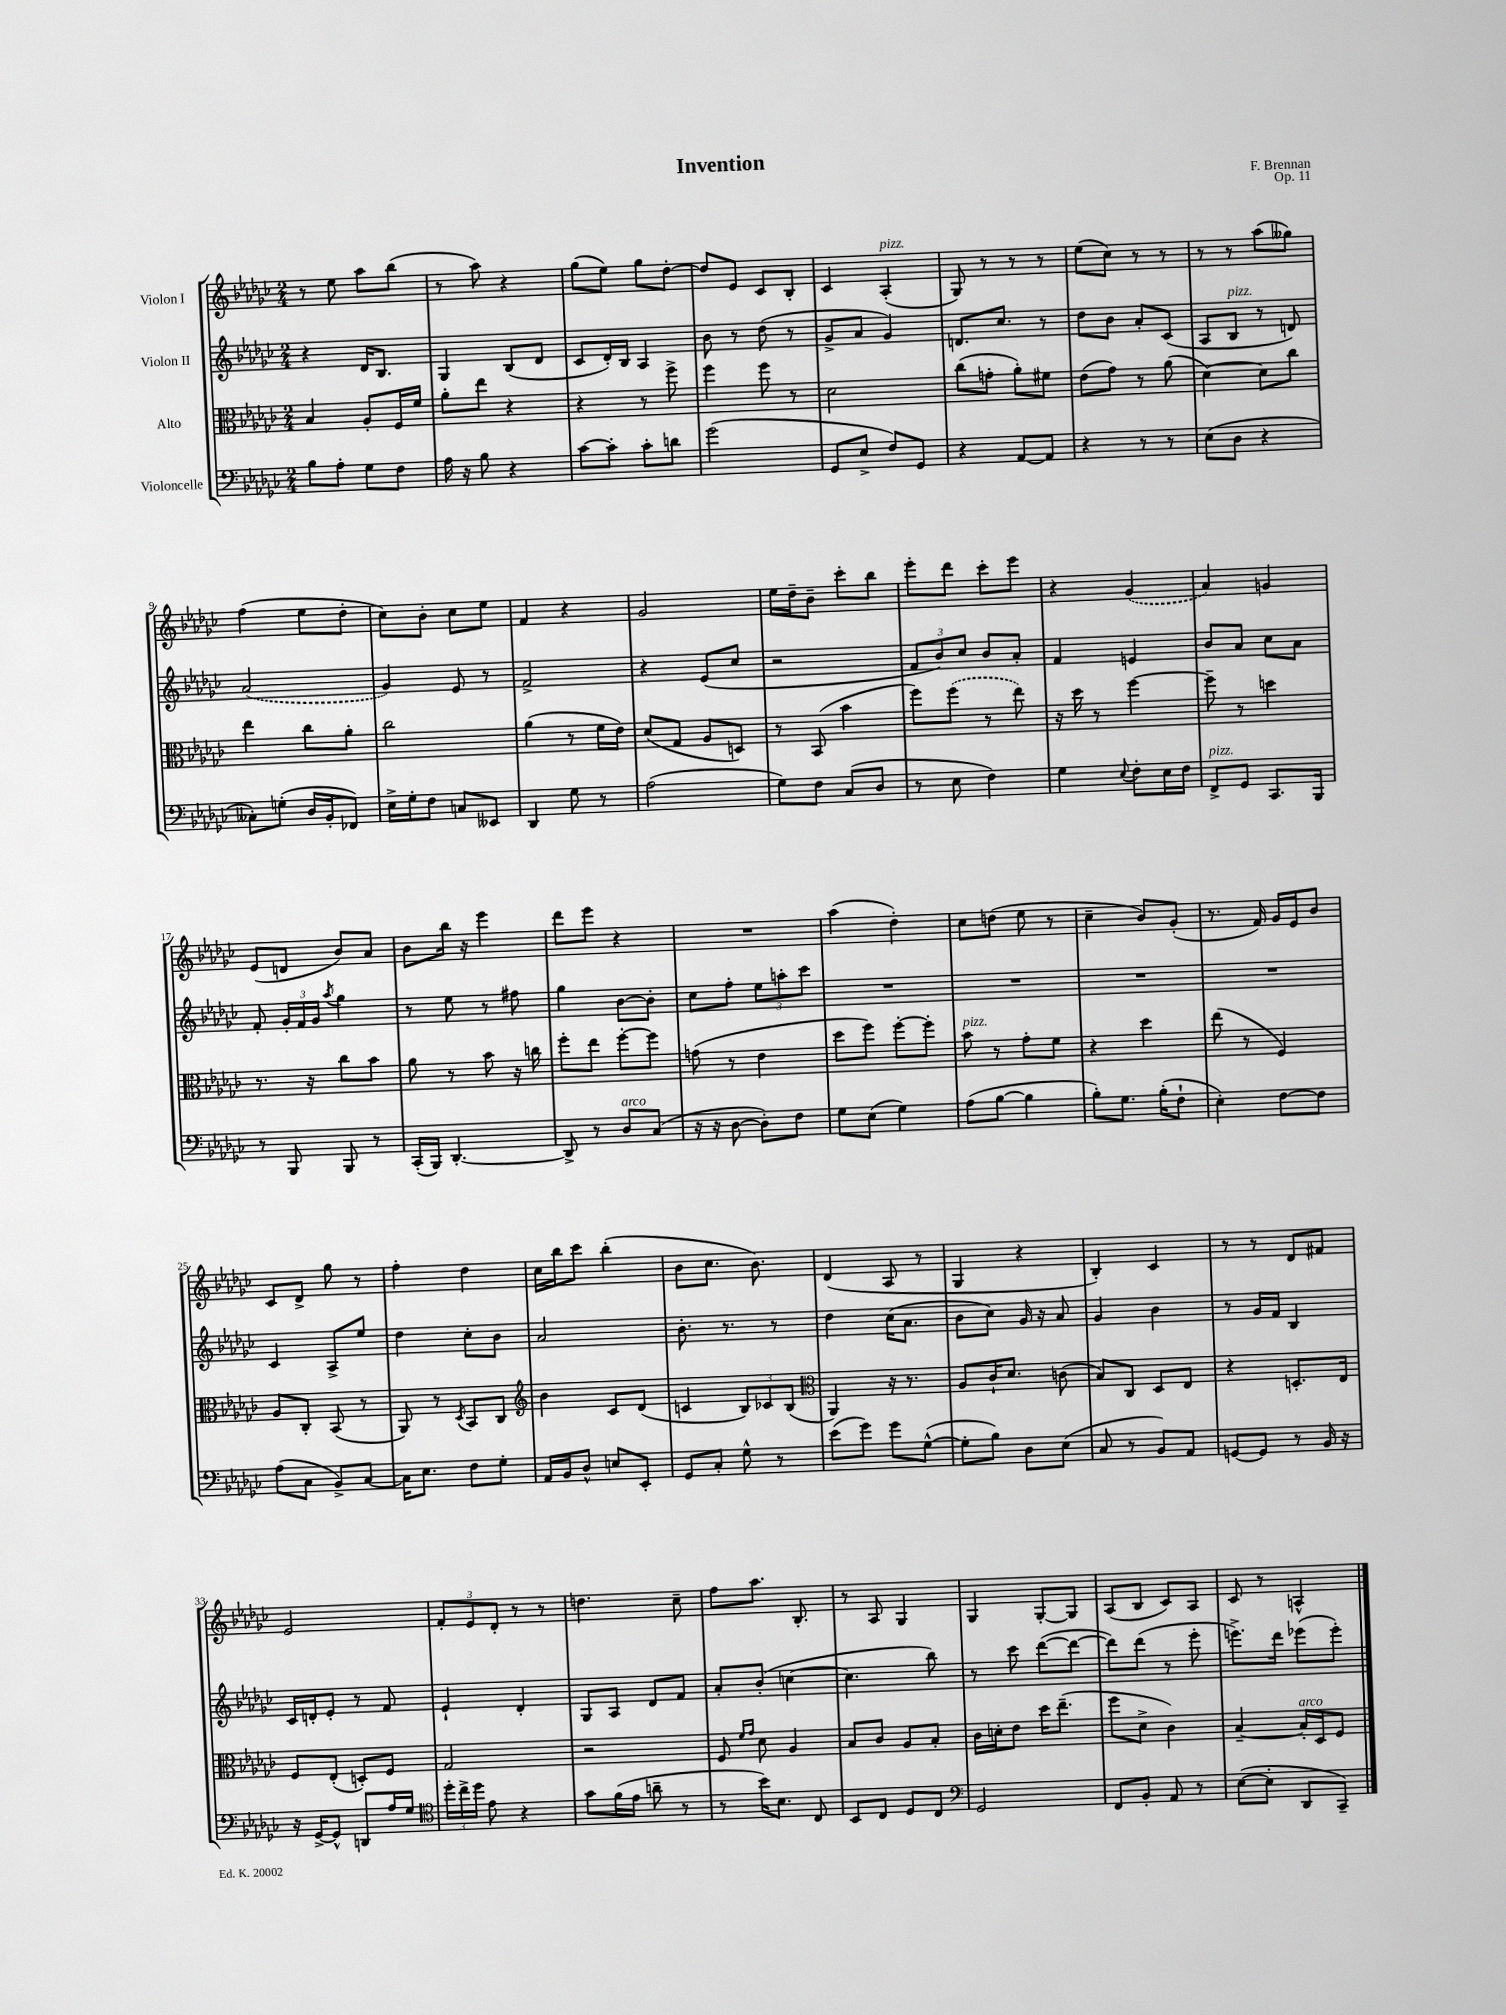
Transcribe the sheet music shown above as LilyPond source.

\header { title = "Invention" composer = "F. Brennan" opus = "Op. 11" }
<<
\new StaffGroup <<
\new Staff = "s0" \with { instrumentName = "Violon I" } {
    \clef treble \key ges \major \numericTimeSignature \time 2/4
    \autoBeamOff r8 ees''8 aes''8[ bes''8]( |
    r8 aes''8) r4 |
    ges''8[( ees''8]) ges''8[ des''8]~-. |
    des''8[ ees'8] ces'8[ bes8]-. |
    ces'4 aes4-.^\markup { \italic "pizz." }( |
    ges8) r8 r8 r8 |
    ees''8[( ces''8]) r8 r8 |
    r8 r8 aes''8[( geses''8]) |
    f''4( ees''8[ des''8]-. |
    ces''8[) bes'8]-. ces''8[ ees''8] |
    f'4 r4 |
    ges'2 |
    ees''16[ des''16-- bes'8]-- ces'''8[-. bes''8] |
    ees'''8[-. des'''8] ces'''8[-. ees'''8] |
    r4 \once \slurDashed ges'4( |
    aes'4) g'4 |
    ees'8[( d'8] bes'8[) aes'8] |
    bes'8[ bes''16] r16 ees'''4 |
    des'''8[ ees'''8] r4 |
    R2 |
    aes''4( des''4-.) |
    ces''8[ d''8]( ees''8 r8 |
    ces''4-- bes'8[) ges'8]-.( |
    r8. f'16) ges'16[ ees'16 bes'8] |
    ces'8[ des'8]-> ges''8 r8 |
    f''4-. des''4 |
    ces''16[ bes''16 ces'''8] bes''4-.( |
    bes'8[ ces''8.] bes'8.) |
    des'4( aes8 r8 |
    ges4 r4 |
    bes4-.) ces'4 |
    r8 r8 des'8[ fis'8] |
    ees'2 |
    \tuplet 3/2 { f'8[-. ees'8 des'8]-. } r8 r8 |
    d''4. ces''8-- |
    f''8[ aes''8.] bes8.-. |
    r8 aes8 ges4 |
    ges4 ges8[~-. ges8] |
    aes8[( bes8] ces'8[) aes8] |
    ces'8 r8 a4-^ \bar "|." |
}
\new Staff = "s1" \with { instrumentName = "Violon II" } {
    \clef treble \key ges \major \numericTimeSignature \time 2/4
    \autoBeamOff r4 des'16[ bes8.] |
    ges4 bes8[( des'8] |
    ces'8[ des'16-.) bes16] aes4 |
    bes'8 r8 des''8( r8 |
    ges'8[-> aes'8] ges'4) |
    d'8.[ ces''8.] r8 |
    des''8[ bes'8] aes'8[-. ces'8]( |
    aes8[ bes8]^\markup { \italic "pizz." } r8 d'8) |
    \once \slurDashed aes'2( |
    ges'4) ees'8 r8 |
    f'2-> |
    r4 ees'8[( ces''8] |
    r2 |
    \tuplet 3/2 { f'8[ bes'8) ces''8] } bes'8[ aes'8]-. |
    f'4 e'4 |
    bes'8[ aes'8] ces''8[ aes'8] |
    f'8-. \tuplet 3/2 { ges'16[-. f'16 ges'16] } \acciaccatura { aes''8 } ges''4 |
    r8 ees''8 r8 fis''8 |
    ges''4 bes'8[~ bes'8]-. |
    ces''8[ f''8]-. \tuplet 3/2 { ees''8[ a''8-. ces'''8] } |
    R2 |
    R2 |
    R2 |
    R2 |
    ces'4 aes8[-> ees''8] |
    des''4 ces''8[-. bes'8] |
    aes'2 |
    bes'8.-. r8. r8 |
    des''4 ces''16[( aes'8.] |
    bes'8[ ces''8]) ges'16 r16 aes'8 |
    ges'4 bes'4 |
    r8 ges'16[ f'16] bes4 |
    ces'16[ d'16-. ees'8]-. r8 f'8 |
    ees'4-! des'4-. |
    ges8[ aes8] des'8[ f'8] |
    aes'8[-. bes'8]-.( c''4~ |
    c''4. bes''8) |
    r8 ces'''8 des'''8[~( des'''8]~ |
    des'''8[) des'''8]( r8 ees'''8-. |
    e'''8.[->) des'''16] ees'''8[( ees'''8]-.) \bar "|." |
}
\new Staff = "s2" \with { instrumentName = "Alto" } {
    \clef alto \key ges \major \numericTimeSignature \time 2/4
    \autoBeamOff bes4 aes8[-. f16 f'16] |
    aes'8[-. ees''8] r4 |
    r4 r8 f''8-> |
    f''4 f''8 r8 |
    des'2 |
    ces''8[( g'8]-. aes'8[-.) fis'8] |
    ees'8[( ges'8]) r8 aes'8( |
    des'4~) des'8[ ces''8] |
    ees''4 ces''8[ aes'8]-. |
    ces''2 |
    aes'4( r8 f'16[ ees'16]) |
    des'8[( ges8] aes8[ d8]) |
    r8 bes,8( bes'4 |
    f''8[) \once \slurDashed f''8]( r8 ees''8) |
    r16 des''16 r8 f''4~ |
    f''8-- r8 d''4 |
    r8. r16 ces''8[ bes'8] |
    aes'8 r8 bes'8 r16 c''16 |
    f''8[-. ees''8] f''8[~-. f''8] |
    g'8( r8 ees'4 |
    des''8[ f''8]) f''8[~-. f''8]-. |
    bes'8^\markup { \italic "pizz." } r8 ges'8[-. f'8] |
    r4 des''4 |
    ees''8( r8 f4) |
    aes8[ ces8]-. bes,8( r8 |
    aes,8) r8 \acciaccatura { des8 } bes,8[ ces8] |
    \clef treble bes'4 ces'8[ des'8]( |
    c'4 \tuplet 3/2 { bes8[) ces'8 bes8]( } |
    \clef alto aes,4) r16 r8. |
    aes8[ ces'16-! des'8.] c'8( |
    bes8[) ces8] des8[ ees8] |
    r4 d8.[-. ees16] |
    f8[ ees8]-.( d8[-.) f8] |
    ges2 |
    r2 |
    f8 \grace { f'16[ ges'16] } des'8 aes4 |
    bes8[ ces'8] aes8[ bes8]-. |
    ces'16[ d'16-. ees'8] des''16[ ees''8.]--( |
    f''8[ des'8]-> ces'4) |
    bes4~-- bes16[-.^\markup { \italic "arco" } des16 f8] \bar "|." |
}
\new Staff = "s3" \with { instrumentName = "Violoncelle" } {
    \clef bass \key ges \major \numericTimeSignature \time 2/4
    \autoBeamOff bes8[ aes8]-. ges8[ f8] |
    aes16 r16 bes8 r4 |
    ces'8[~ ces'8]-. ces'8[-. d'8] |
    ges'2( |
    ges,8[ ees8]-> f8[) ges,8] |
    r4 aes,8[~ aes,8] |
    r4 r8 r8 |
    ees8[( des8] r4 |
    ceses8[-.) g8]-.( des16[ bes,16-. fes,8]) |
    ees16[-> ges16-. f8] c8[ eeses,8] |
    des,4 ges8 r8 |
    aes2( |
    ges8[) f8] ces8[( des8] |
    r8 ees8 f4) |
    ges4 \appoggiatura { ees8 } f8[-. ees16 f16] |
    f,8[->^\markup { \italic "pizz." } ges,8] ces,8.[ bes,,16] |
    r8 bes,,8 bes,,8 r8 |
    ces,16[-.( bes,,16]) des,4.~-. |
    des,8-> r8 des8[^\markup { \italic "arco" } ces8]( |
    r16 r16 des8~ des8[-.) f8] |
    ges8[ ees8]( ges4) |
    aes8[( bes8]~ bes4 |
    bes8[-.) ges8.] bes16[-.( f8]-! |
    ees4-.) f8[~ f8] |
    aes8[( ces8] bes,8[->) ces8]~ |
    ces16[ ees8.] f8[ ges8]-. |
    aes,16[ bes,16 des8]-^ e8[ ees,8]-. |
    ges,8[ ces8]-. ges8-^ r8 |
    ees'8[( ges'8]) ges'8[ ges8]~-^( |
    ges8[-. bes8]) des8[ ees8]( |
    ces8 r8 bes,8[) aes,8] |
    g,8[~ g,8] r8 bes,16 r16 |
    r16 ges,16[~-> ges,8]-^ d,8[ aes16 ges16] |
    \clef tenor \tuplet 3/2 { des''16[-. ces''16-> des''16] } ees'8 r4 |
    ges'8[ f'16( ees'16] a'8-- r8 |
    r8 bes'16[) bes8.] ces8 |
    bes,8[ ces8] des8[ ces8] |
    \clef bass ges,2 |
    f,8[ bes,8]-. aes,8 r8 |
    ees8[~( ees8]-. des,8[ ces,8]--) \bar "|." |
}
>>
>>
